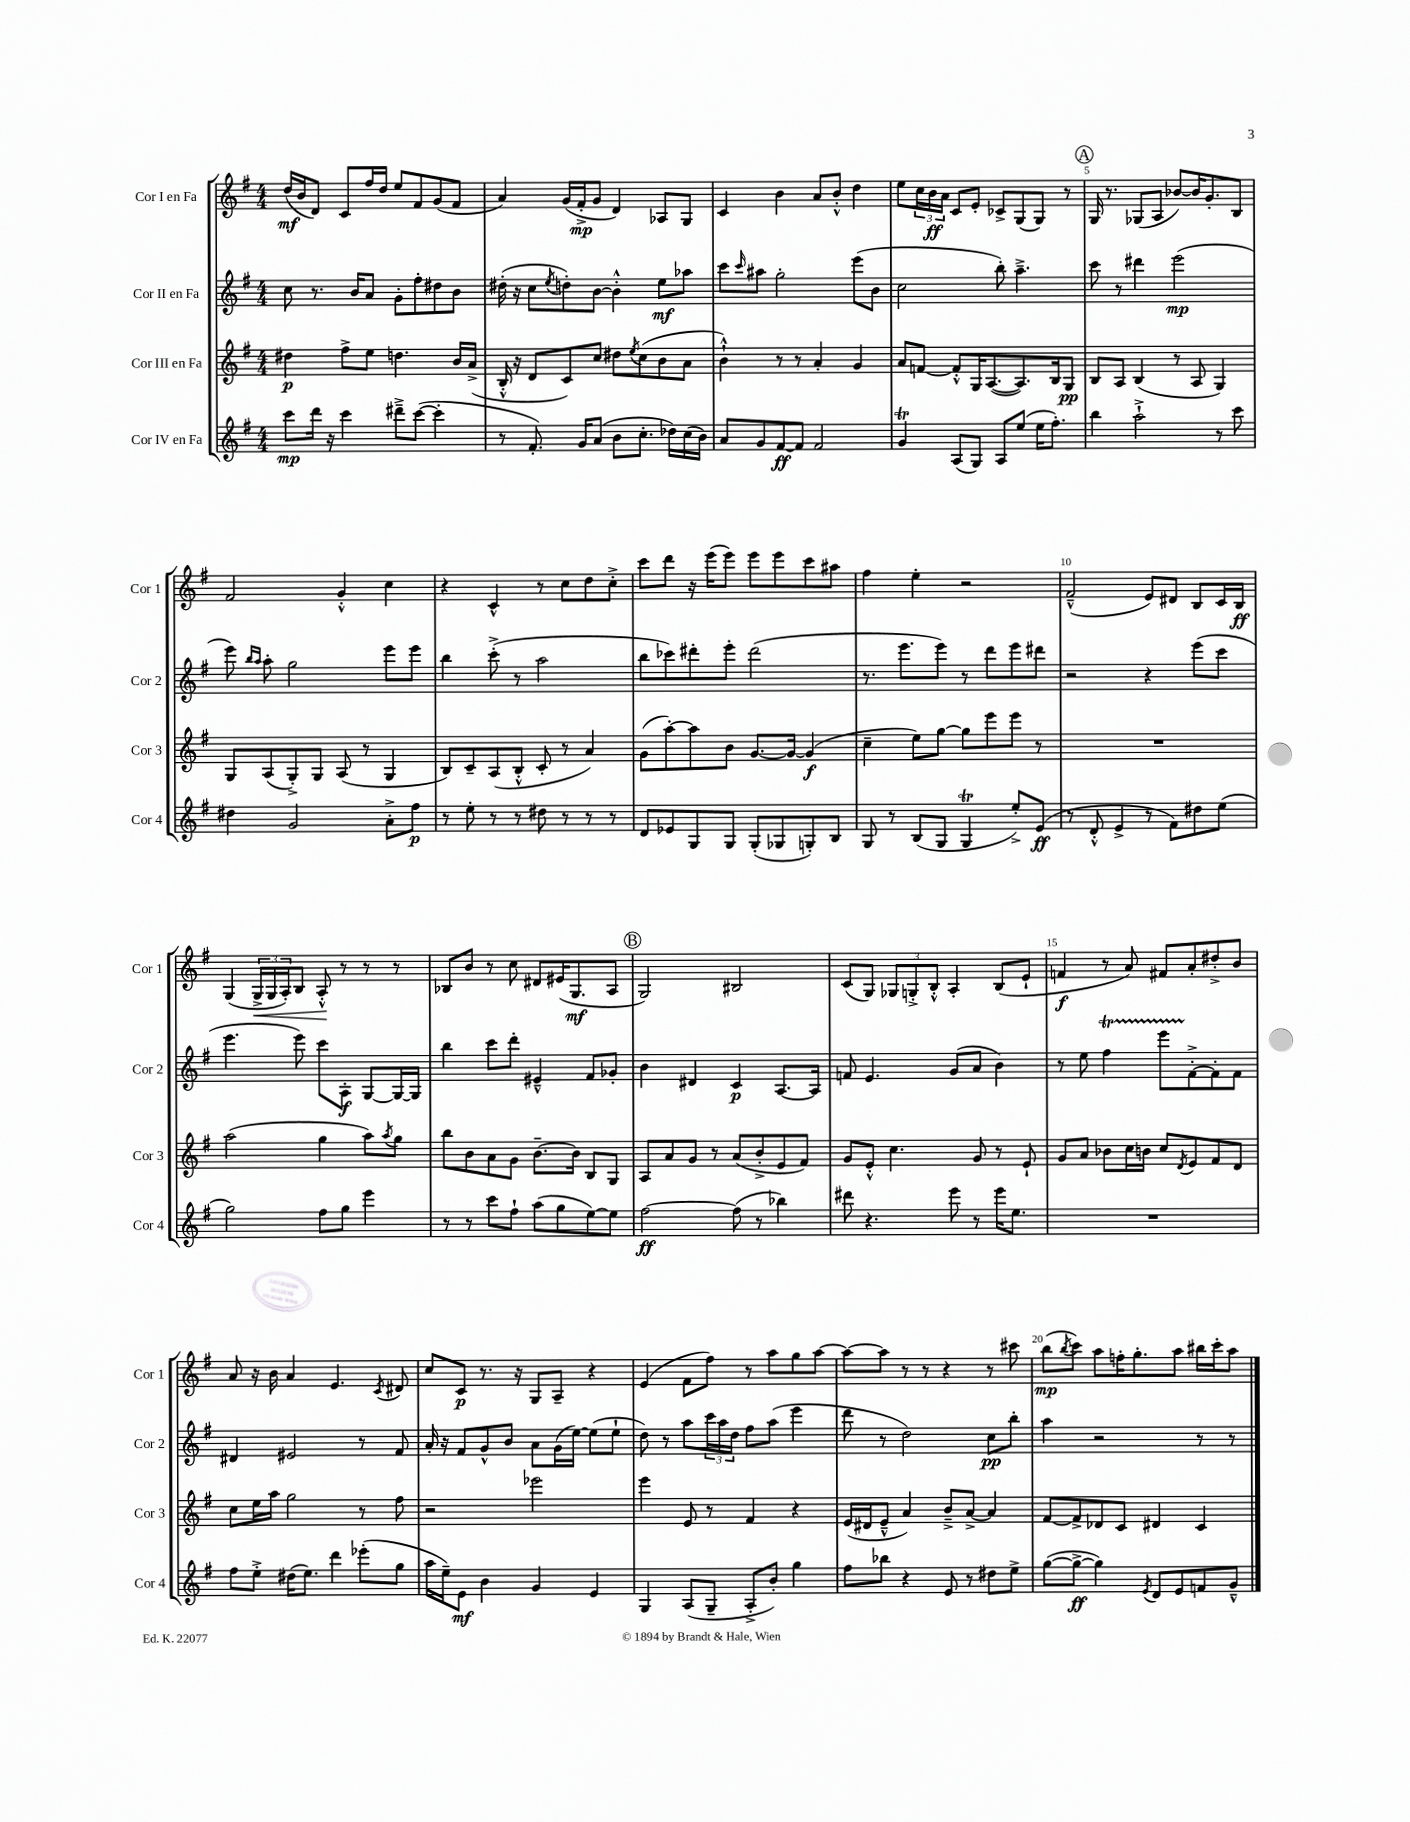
<<
\new StaffGroup <<
\new Staff = "s0" \with { instrumentName = "Cor I en Fa" shortInstrumentName = "Cor 1" } {
    \clef treble \key g \major \numericTimeSignature \time 4/4
    d''16\mf( b'16 d'8) c'8 fis''16 d''16 e''8 fis'8 g'8( fis'8 |
    a'4) g'16( fis'16-.->\mp g'8 d'4) aes8 g8 |
    c'4 b'4 a'8 b'8-.-^ d''4 |
    e''8 \tuplet 3/2 { c''16 b'16\ff a'16 } c'8 e'8-. ces'8-> g8( g8) r8 |
    \mark \markup { \circle "A" } g16 r8. ges8( a8 bes'8~) bes'16 g'8.-. b8 |
    fis'2 g'4-.-^ c''4 |
    r4 c'4-^ r8 c''8 d''8 c''8-.-> |
    c'''8 d'''8 r16 e'''16( e'''8) e'''8 e'''8 c'''8 ais''8 |
    fis''4 e''4-. r2 |
    fis'2---^( e'8) dis'8 b8 c'16 b16\ff |
    g4( \tuplet 3/2 { g16->\< g16 a16-.) } b8 a8-.-^\! r8 r8 r8 |
    bes8 b'8 r8 c''8 dis'8 eis'16( g8.\mf a8 |
    \mark \markup { \circle "B" } g2) bis2 |
    c'8( g8) \tuplet 3/2 { ges8 g8-.-> b8-.-^ } a4-. b8( e'8-! |
    f'4\f r8 a'8) fis'8 a'8-. dis''8-.-> b'8 |
    a'8 r16 b'16 a'4 e'4. \acciaccatura { c'8 } dis'8 |
    c''8 c'8\p r8. r16 g8 a8-- r4 |
    e'4( fis'8 fis''8) r8 a''8 g''8 a''8~ |
    a''8~ a''8 r8 r8 r4 r8 cis'''8 |
    b''8\mp( \acciaccatura { b''8 } c'''8) a''8 f''16-. g''8.-. a''8 bis''16 c'''16-. a''8 \bar "|." |
}
\new Staff = "s1" \with { instrumentName = "Cor II en Fa" shortInstrumentName = "Cor 2" } {
    \clef treble \key g \major \numericTimeSignature \time 4/4
    c''8 r8. b'16 a'8 g'8-. fis''8-. dis''8 b'8 |
    dis''16-.( r16 c''8 \acciaccatura { e''8 } d''8-.) b'8~ b'4-.-^ e''8\mf aes''8 |
    c'''8 \grace { c'''16 } ais''8 g''2-. e'''8( b'8 |
    c''2 b''8-.) a''4.---> |
    \mark \markup { \circle "A" } c'''8 r8 dis'''4 e'''2\mp( |
    e'''8) \grace { b''16 a''16 } a''8-. g''2 e'''8 e'''8 |
    b''4 c'''8-.->( r8 a''2 |
    b''8 ces'''8) dis'''8-. e'''8-. dis'''2( |
    r8. e'''8. e'''8) r8 d'''8 e'''8 dis'''8 |
    r2 r4 e'''8( c'''8 |
    e'''4. e'''8) c'''8 a8-.\f g8~ g16~ g16 |
    b''4 c'''8 d'''8-. eis'4---^ fis'8 ges'8-. |
    \mark \markup { \circle "B" } b'4 dis'4 c'4\p a8.~ a16 |
    f'8 e'4. g'8( a'8 b'4) |
    r8 e''8 fis''4\startTrillSpan e'''8 fis'8~-.->\stopTrillSpan fis'8-. fis'8 |
    dis'4 eis'2 r8 fis'8 |
    a'16-. r16 fis'8 g'8-^ b'8 a'8 g'16( e''16~) e''8( e''8-! |
    d''8) r8 a''8 \tuplet 3/2 { c'''16 a''16 d''16 } fis''8 a''8( e'''4 |
    d'''8 r8 d''2) c''8\pp b''8-. |
    a''4 r2 r8 r8 \bar "|." |
}
\new Staff = "s2" \with { instrumentName = "Cor III en Fa" shortInstrumentName = "Cor 3" } {
    \clef treble \key g \major \numericTimeSignature \time 4/4
    dis''4\p fis''8-> e''8 d''4. b'16 a'16->( |
    b16-.-^ r16 d'8 c'8) c''8 dis''8 \acciaccatura { e''8 } c''8( b'8 a'8 |
    b'4-!-^) r8 r8 a'4-. g'4 |
    a'8 f'8~ f'8-.-^ g16 a8.~( a8.) b16 g8\pp |
    \mark \markup { \circle "A" } b8 a8 b4( r8 a8 g4) |
    g8 a8( g8-.->) g8 a8( r8 g4 |
    b8) c'8-- a8( b8-.-^ c'8-. r8 a'4) |
    g'8( a''8~-.) a''8 b'8 g'8.~ g'16~ g'4\f( |
    c''4-- e''8) g''8~ g''8 e'''8 e'''8 r8 |
    R1 |
    a''2( g''4 a''8) \acciaccatura { a''8 } g''8 |
    b''8 b'8 a'8 g'8 b'8.~-- b'16 b8 g8 |
    \mark \markup { \circle "B" } a8 a'8 g'8 r8 a'8( b'8-.-> e'8 fis'8) |
    g'8 e'8-.-^ c''4. g'8 r8 e'8-! |
    g'8 a'8 bes'8 c''16 b'16 c''8 \acciaccatura { d'8 } e'8 fis'8 d'8 |
    c''8 e''16 a''16 g''2 r8 fis''8 |
    r2 ees'''2 |
    e'''4 e'8 r8 fis'4 r4 |
    e'16( dis'16 e'8---^ a'4) b'8---> a'8~-> a'4 |
    fis'8~ fis'8-> des'8 c'8 dis'4 c'4 \bar "|." |
}
\new Staff = "s3" \with { instrumentName = "Cor IV en Fa" shortInstrumentName = "Cor 4" } {
    \clef treble \key g \major \numericTimeSignature \time 4/4
    c'''8\mp d'''16 r16 c'''4 dis'''8---> c'''8~( c'''4-. |
    r8 fis'8.-.) g'16 a'8( b'8 c''8.-. des''16) c''16( b'16) |
    a'8 g'8 fis'8~\ff fis'8 fis'2 |
    g'4\trill a8( g8) a8 e''8( e''16 fis''8.-.) |
    \mark \markup { \circle "A" } b''4 a''2-!-> r8 c'''8 |
    dis''4 g'2 a'8-.-> fis''8\p |
    r8 e''8-. r8 r8 dis''8 r8 r8 r8 |
    d'8 ees'8 g8 g8 g8-.( ges8 g8-.) b8 |
    g8 r8 b8( g8 g4\trill e''8-.->) e'8\ff( |
    r8 d'8-.-^ e'4-> r8 fis'8) dis''8 e''8( |
    g''2) fis''8 g''8 e'''4 |
    r8 r8 c'''8 fis''8-! a''8( g''8 e''8~) e''8 |
    \mark \markup { \circle "B" } fis''2~\ff fis''8( r8 bes''4) |
    dis'''8 r4. e'''8 r8 e'''16 e''8. |
    R1 |
    fis''8 e''8-.-> dis''16( e''8.) d'''4 ees'''8-.( g''8 |
    a''16 e''16--) e'8\mf b'4 g'4 e'4 |
    g4 a8( g8-- a8-.-> b'8-.) g''4 |
    fis''8 bes''8 r4 e'8 r8 dis''8 e''8-> |
    g''8~( g''8~->\ff g''4) \acciaccatura { e'8 } d'8 e'8 f'8 g'8---^ \bar "|." |
}
>>
>>
\layout { \context { \Score \override BarNumber.break-visibility = ##(#f #t #t) barNumberVisibility = #(every-nth-bar-number-visible 5) } }
